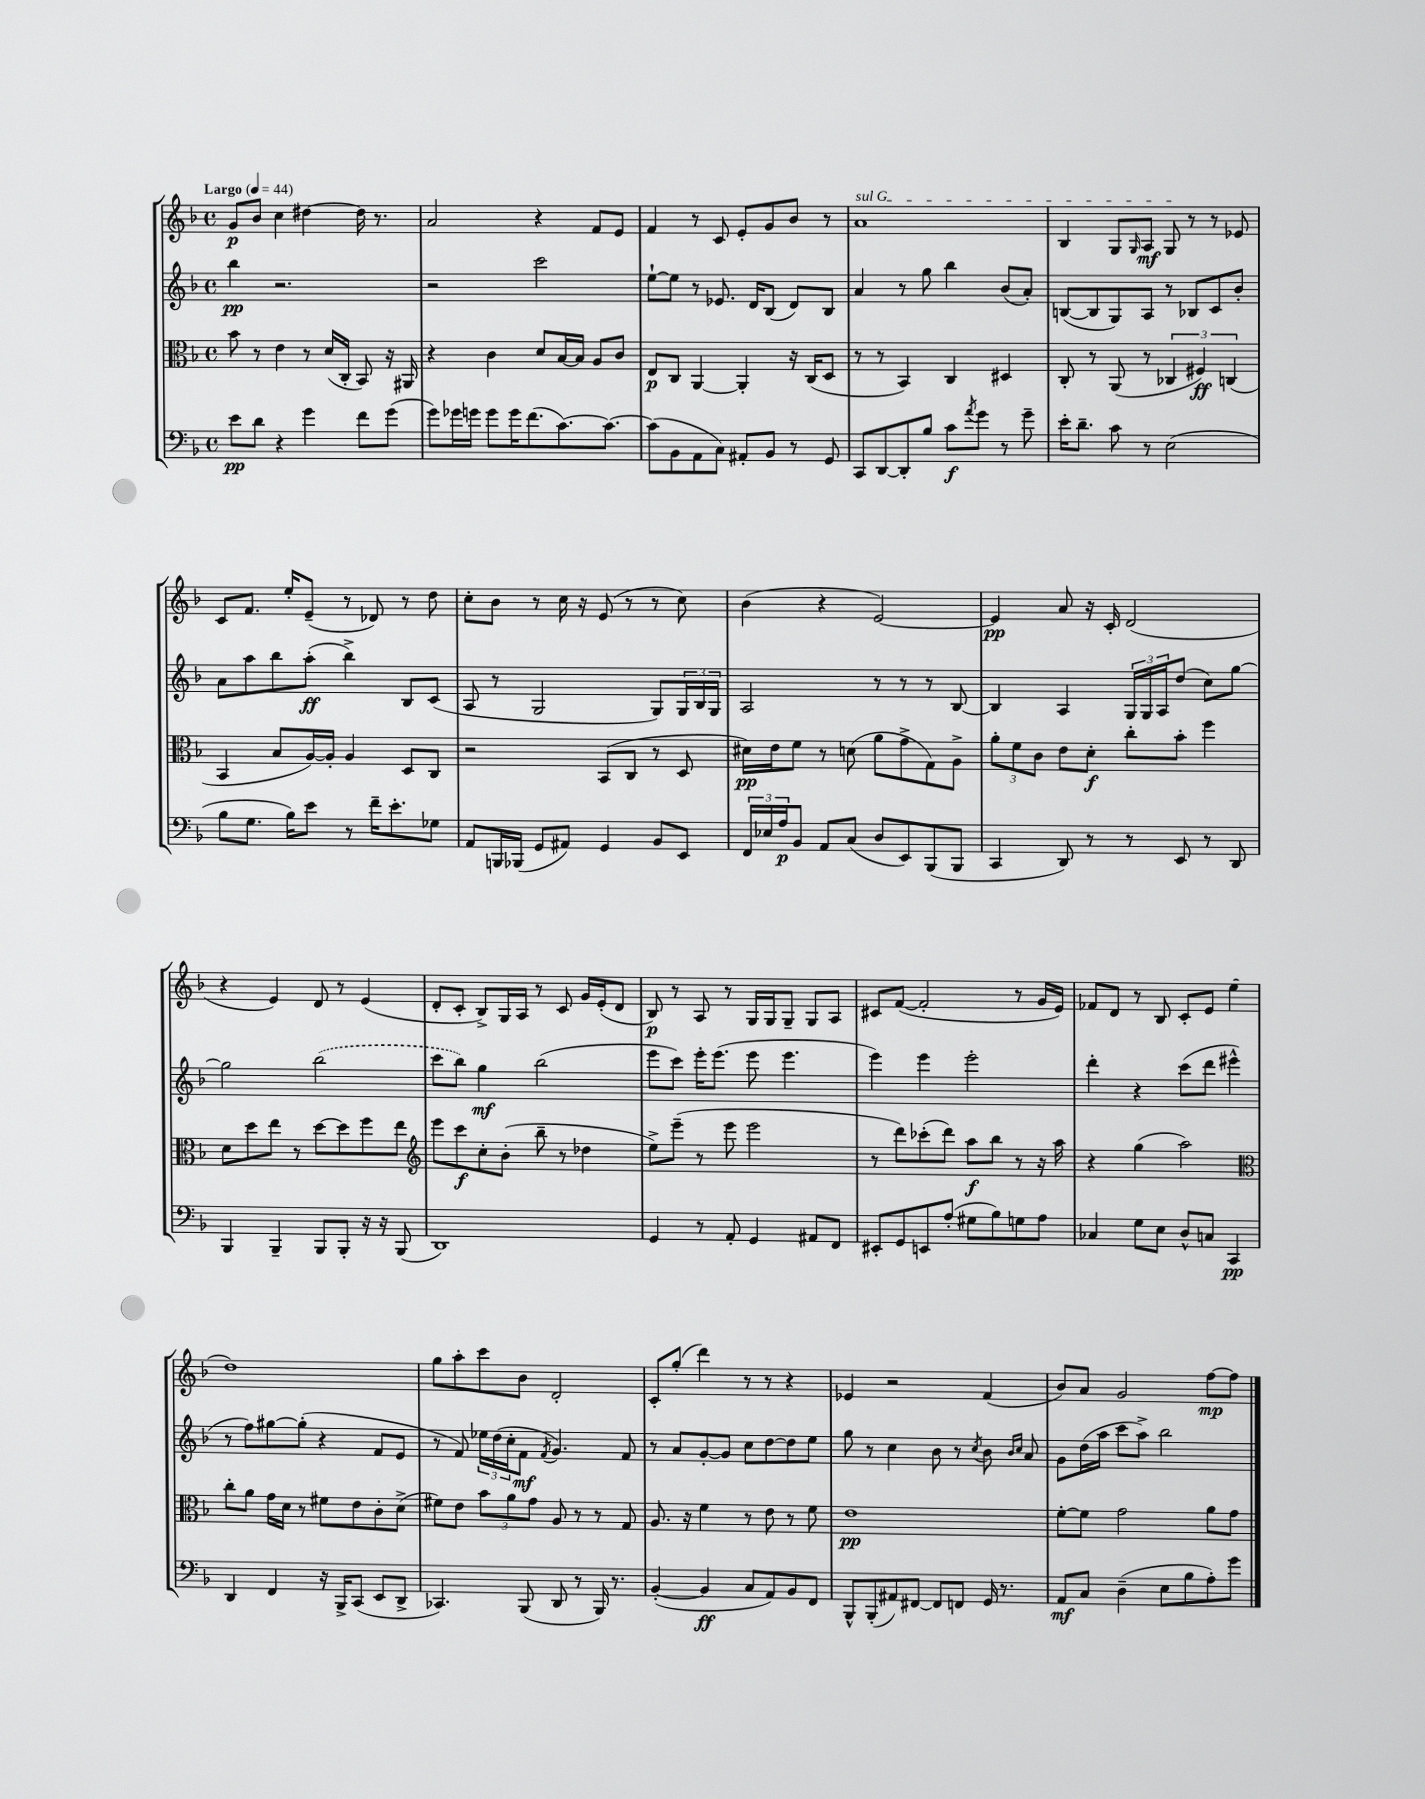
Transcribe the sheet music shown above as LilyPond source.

<<
\new StaffGroup <<
\new Staff = "s0" {
    \clef treble \key f \major \defaultTimeSignature \time 4/4 \tempo "Largo" 4 = 44
    g'8\p bes'8 c''4 dis''4~ dis''16 r8. |
    a'2 r4 f'8 e'8 |
    f'4 r8 c'8 e'8-. g'8 bes'8 r8 |
    \once \override TextSpanner.bound-details.left.text = \markup { \italic "sul G" } a'1\startTextSpan |
    bes4 g8 \grace { g16 } a8\mf g8\stopTextSpan r8 r8 ees'8 |
    c'8 f'8. e''16-. e'8--( r8 des'8) r8 d''8 |
    c''8-. bes'8 r8 c''16 r16 e'8( r8 r8 c''8) |
    bes'4( r4 e'2~) |
    e'4\pp a'8 r16 c'16-. d'2( |
    r4 e'4) d'8 r8 e'4( |
    d'8-. c'8-. bes8->) g16 a16 r8 c'8 g'16 e'16-.( d'8 |
    bes8\p) r8 a8 r8 g16 g16 g8-- g8 a8 |
    cis'8 f'8~( f'2-. r8 g'16 e'16) |
    fes'8 d'8 r8 bes8 c'8-. e'8 e''4( |
    d''1) |
    g''8 a''8-. c'''8 bes'8 d'2-. |
    c'8-. g''8-.( d'''4) r8 r8 r4 |
    ees'4 r2 f'4( |
    bes'8) a'8 g'2 f''8~\mp f''8 \bar "|." |
}
\new Staff = "s1" {
    \clef treble \key f \major \defaultTimeSignature \time 4/4
    bes''4\pp r2. |
    r2 c'''2 |
    e''8~-! e''8 r8 ees'8. d'16 bes8( d'8) bes8 |
    a'4 r8 g''8 bes''4 bes'8( a'8-.) |
    b8~( b8 g8) a8 r8 bes8 c'8 bes'8-. |
    a'8 a''8 bes''8 a''8-.\ff( bes''4->) bes8 c'8( |
    a8 r8 g2 g8) \tuplet 3/2 { g16 bes16 g16 } |
    a2 r8 r8 r8 bes8~ |
    bes4 a4 \tuplet 3/2 { g16 g16 a16 } d''8( c''8) g''8~ |
    g''2 \once \slurDashed bes''2( |
    c'''8 bes''8) g''4\mf bes''2( |
    e'''8 c'''8) e'''16-. e'''8.( e'''8 e'''4. |
    e'''4) e'''4 e'''2-. |
    d'''4-. r4 c'''8( d'''8 eis'''4-^ |
    r8 f''8) gis''8~ gis''8-.( r4 f'8 e'8 |
    r8 f'8) \tuplet 3/2 { ees''16 d''16( c''16-. } f'8\mf \acciaccatura { f'8 } g'4.) f'8 |
    r8 a'8 g'8~-. g'8 c''8 d''8~ d''8 e''8 |
    g''8 r8 c''4 bes'8 r8 \acciaccatura { c''8 } bes'8 \grace { bes'16 c''16 } a'8 |
    g'8 d''16( a''16 c'''8 a''8->) bes''2 \bar "|." |
}
\new Staff = "s2" {
    \clef alto \key f \major \defaultTimeSignature \time 4/4
    bes'8 r8 e'4 r8 d'16( c16-. bes,8) r16 ais,16 |
    r4 c'4 d'8 bes16~ bes16 a8 c'8 |
    e8\p c8 a,4~ a,4-. r16 c16( d8 |
    r8 r8 bes,4) c4 dis4 |
    c8-. r8 a,8( r8 \tuplet 3/2 { ces4 fis4\ff) c4( } |
    bes,4 bes8 a16~) a16-. a4 d8 c8 |
    r2 bes,8( c8 r8 d8 |
    dis'16\pp) e'16 f'8 r8 d'8( a'8 g'8-> g8) a8-> |
    \tuplet 3/2 { a'8-. f'8 c'8 } e'8 d'8-.\f c''8-. bes'8-. f''4 |
    d'8 d''8 e''8 r8 d''8~ d''8 f''8 e''8 |
    \clef treble e'''8 c'''8\f c''8-. bes'8-.( bes''8-- r8 des''4 |
    e''8->) e'''8--( r8 e'''8 e'''2 |
    r8 d'''8) ces'''8-.( d'''8) a''8\f bes''8 r8 r16 a''16 |
    r4 g''4( a''2) |
    \clef alto c''8-. a'8 g'16 d'16 r8 fis'8 e'8 c'8-. d'8->( |
    fis'8) e'8 \tuplet 3/2 { bes'8 a'8 g'8 } a8 r8 r8 g8 |
    a8. r16 f'4 r8 e'8 r8 f'8 |
    e'1\pp |
    f'8~-. f'8 g'2 a'8 g'8 \bar "|." |
}
\new Staff = "s3" {
    \clef bass \key f \major \defaultTimeSignature \time 4/4
    e'8\pp d'8 r4 g'4 f'8 g'8( |
    g'8) ges'16 g'16 g'8 g'16 f'8.( c'8.~) c'8.~ |
    c'8( bes,8 a,8 c8) ais,8-. bes,8 r8 g,8 |
    c,8 d,8~ d,8-. bes8 c'8\f \acciaccatura { a'8 } g'8 r8 g'8-- |
    e'16-. d'8.-- c'8 r8 e2( |
    bes8 g8. bes16) e'8 r8 f'16-- e'8.-. ges8 |
    a,8 b,,16 bes,,16( g,8 ais,8) g,4 bes,8 e,8 |
    \tuplet 3/2 { f,16 ees16 a16\p } bes,8 a,8 c8( d8 e,8) bes,,8( bes,,8 |
    c,4 d,8) r8 r8 e,8 r8 d,8 |
    bes,,4 bes,,4-- bes,,8 bes,,8-. r16 r16 bes,,8( |
    d,1) |
    g,4 r8 a,8-. g,4 ais,8 f,8 |
    eis,8-. g,8 e,8 a8-.( gis8 bes8) g8 a8 |
    ces4 g8 e8 d8-^ c8 c,4\pp |
    d,4 f,4 r16 bes,,16-> c,8( e,8 d,8-> |
    ces,4.) bes,,8( d,8 r8 bes,,16) r8. |
    bes,4~-.( bes,4\ff c8 a,8) bes,8 f,8 |
    bes,,8-^ bes,,8-.( ais,8) fis,8~ fis,8 f,8 g,16 r8. |
    a,8\mf c8 d4--( e8 bes8 a8-.) g'8 \bar "|." |
}
>>
>>
\layout { \context { \Score \remove "Bar_number_engraver" } }
